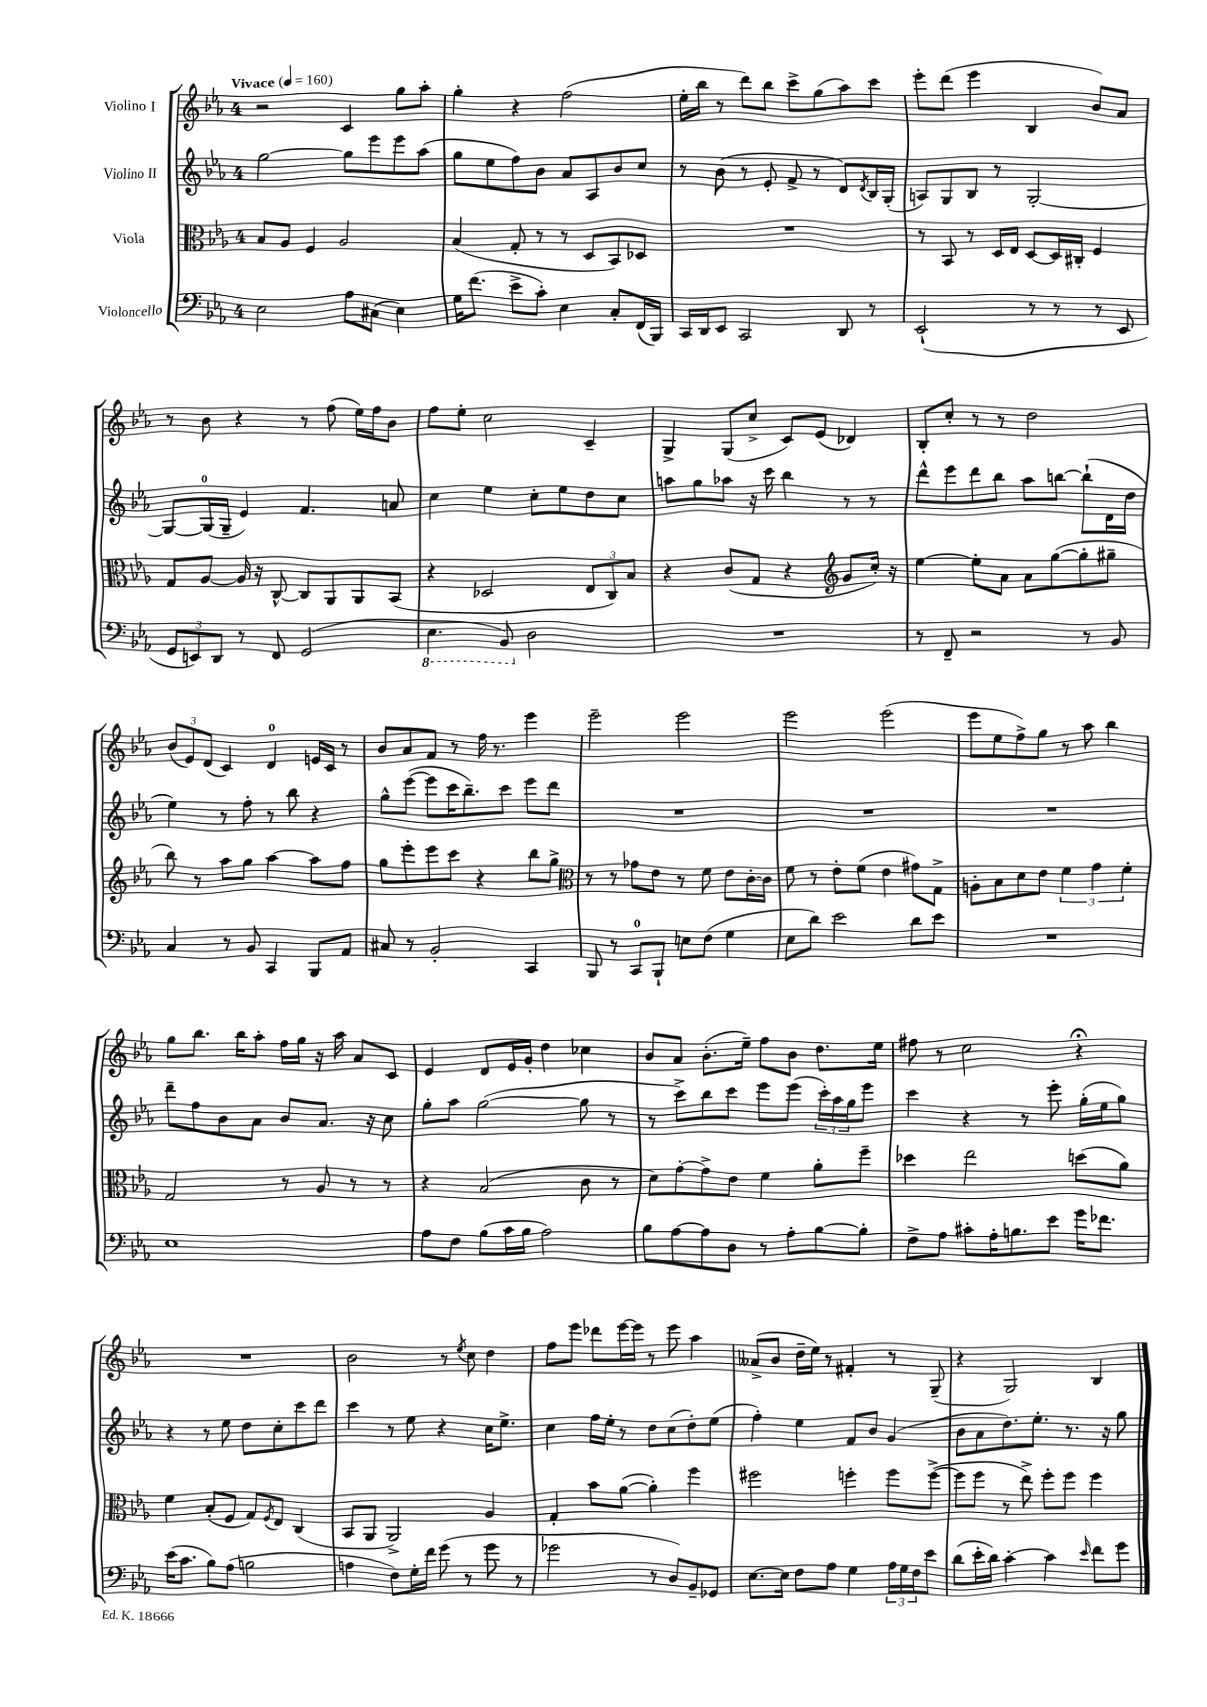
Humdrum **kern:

**kern	**kern	**kern	**kern
*part4	*part3	*part2	*part1
*staff4	*staff3	*staff2	*staff1
*I"Violoncello	*I"Viola	*I"Violino II	*I"Violino I
*clefF4	*clefC3	*clefG2	*clefG2
*k[b-e-a-]	*k[b-e-a-]	*k[b-e-a-]	*k[b-e-a-]
*M4/4	*M4/4	*M4/4	*M4/4
*MM160	*MM160	*MM160	*MM160
=1	=1	=1	=1
!	!	!	!LO:TX:a:B:t=Vivace
2E-\	8B-/L	[2gg\	2r
.	8A-/J	.	.
.	4F/	.	.
8A-\L	2A-/	8gg\L]	4c/
(8C#X\J	.	8eee-\	.
4E-\)	.	8eee-\	8gg\L
.	.	(8aa-\J	8aa-'\J
=2	=2	=2	=2
16G\KL	(4B-/	8gg\L	4gg'\
(8.f\J	.	.	.
.	.	8ee-\	.
8e-^\L	8G'/	8ff\)	4r
8c'\J)	8r	8b-\J	.
4E-\	8r	8a-/L	(2ff\
.	8D/L	8A-/	.
8C'/L	8BB-/)	8b-/	.
(16FF/L	8D-X/J	8cc/J	.
16BBB-/JJ)	.	.	.
=3	=3	=3	=3
16CC/LL	1r	8r	16ee-'\LL
16DD/J	.	.	16bb-\JJ
8EE-/J	.	(8b-\	8r
2CC/	.	8r	8ddd\L)
.	.	8e-'/	8bb-\J
.	.	8f^/	8ccc^\L
.	.	8r	(8gg\
8DD/	.	8d/L)	8aa-\)
.	.	8qd/	.
8r	.	16B-/L	8ccc\J
.	.	(16G'/JJ	.
=4	=4	=4	=4
(2EE-`/	8r	8An/L)	8eee-'\L
.	8BB-/	8G/	(8ddd\J
.	8r	8B-/J	4eee-\
.	16D/LL	8r	.
.	16E-/JJ	.	.
8r	[8D/L	[2G'/	4B-/
8r	16D/L]	.	.
.	16C#X'/JJ	.	.
8r	4F/	.	8b-/L)
8EE-/	.	.	8a-/J
!!LO:LB:g=z
=5	=5	=5	=5
12GG/L	8G/L	8G/L_	8r
12EEn/)	.	.	.
.	[8A-/J	(16G/L]	8b-\
12DD/J	.	.	.
.	.	16G~/JJ	.
8r	16A-/]	4e-/)	4r
.	16r	.	.
8FF/	[8C^^/	.	.
(2GG/	8C/L]	4.f/	8r
.	8AA-/	.	(8ff\
.	8AA-/	.	16ee-\LL)
.	.	.	16ff\J
.	(8BB-/J	8an/	8b-\J
=6	=6	=6	=6
*8ba	*	*	*
4.EE-\	4r	4cc\	8ff\L
.	.	.	8ee-'\J
.	2D-X/	4ee-\	2cc\
8BBB-/)	.	.	.
*X8ba	*	*	*
2D\	.	8cc'\L	.
.	.	8ee-\	.
.	12E-/L	8dd\	4c~/
.	12C/)	.	.
.	.	8cc\J	.
.	12B-/J	.	.
=7	=7	=7	=7
1r	4r	8aan\L	4G^/
.	.	8gg\	.
.	(8c/L	8aa-X\J	(8G/L
.	8G/J	16r	8cc^/J
.	.	16ccc\	.
.	4r	4bb-\	8c/L)
.	.	.	(8e-/J
*	*clefG2	*	*
.	8g/L	8r	4d-X/)
.	16cc'/Jk)	8r	.
.	16r	.	.
=8	=8	=8	=8
8r	[4ee-\	8ddd^^\L	8B-'/L
8FF~/	.	8eee-\	8cc'/J
2r	8ee-'\L]	8ddd\	8r
.	8a-\J	8bb-\J	8r
.	8a-\L	8aa-\L	2dd\
.	([8gg\	[8bbn\J	.
8r	8gg'\]	(8bb`\L]	.
8BB-/	8gg#X~\J	16d\L	.
.	.	16dd\JJ	.
!!LO:LB:g=z
=9	=9	=9	=9
4C/	8bb-\)	4ee-\)	(12b-/L
.	.	.	12e-/)
.	8r	.	.
.	.	.	(12d/J
8r	8aa-\L	8r	4c/)
8BB-/	8gg\J	8ff'\	.
4CC/	[4aa-\	8r	4d/
.	.	8bb-\	.
8BBB-/L	8aa-\L]	4r	16en/LL
.	.	.	16c/JJ
8AA-/J	8ff\J	.	8r
=10	=10	=10	=10
8C#X/	8gg\L	8gg^^\L	8b-/L
8r	8eee-'\	([8eee-\J	8a-/
2BB-'/	8eee-\	8eee-\L]	8f/J
.	8ccc\J	16ccc\K	8r
.	.	8.bb-~\)	.
.	4r	.	16ff\
.	.	.	8.r
.	.	8ccc\J	.
4CC/	8bb-\L	8eee-\L	4eee-\
.	8gg^\J	8ddd\J	.
=11	=11	=11	=11
*	*clefC3	*	*
8BBB-/	8r	1r	2eee-~\
8r	8r	.	.
8CC/L	8g-X\L	.	.
8BBB-`/J	8e-\J	.	.
8En\L	8r	.	2eee-\
(8F\J	8f\	.	.
4G\	8e-\L	.	.
.	[16c'\L	.	.
.	16c\JJ]	.	.
=12	=12	=12	=12
8E-\L	8f\	1r	2eee-\
8d\J)	8r	.	.
2e-\	8e-'\L	.	.
.	(8f\J	.	.
.	4e-\	.	(2eee-\
8d\L	8g#X\L)	.	.
8e-\J	8G^\J	.	.
=13	=13	=13	=13
1r	8An'\L	1r	8eee-\L
.	8B-\	.	8ee-\
.	8d\	.	8ff^\)
.	8e-\J	.	8gg\J
.	6f\	.	8r
.	.	.	8aa-\
.	6g\	.	.
.	.	.	4bb-\
.	6f'\	.	.
!!LO:LB:g=z
=14	=14	=14	=14
1E-	2G/	8ddd~\L	8gg\L
.	.	8ff\	8.bb-\J
.	.	8b-\	.
.	.	.	16bb-\KL
.	.	8a-\J	8aa-'\J
.	8r	8b-/L	16ff\LL
.	.	.	16gg\JJ
.	8A-/	8.a-/J	16r
.	.	.	16aa-\
.	8r	.	8a-/L
.	.	16r	.
.	8r	8cc\	8c/J
=15	=15	=15	=15
8A-\L	4r	8gg'\L	4e-/
8F\J	.	8aa-\J	.
(8B-\L	(2B-/	([2gg\	8d/L
16c\L	.	.	16e-/L
16B-\JJ	.	.	16g'/JJ
2A-\)	.	.	4dd\
.	8c\	8gg\]	4cc-X\
.	8r	8r	.
=16	=16	=16	=16
8B-\L	8d\L)	8r	8b-/L
[8A-\	[8g'\	8ccc^\L)	8a-/J
8A-\]	8g^\]	8bb-\	(8.b-'\L
8D\J	8e-\J	8ccc\J	.
.	.	.	16ee-~\Jk)
8r	4f\	8eee-\L	8ff\L
8A-'\L	.	(8eee-\J	8b-\J
[8B-\	8a-'\L	24ccc'\LL)	8.dd\L
.	.	24aa-\	.
.	.	24gg\J	.
8B-'\J]	8ff~\J	8eee-\J	.
.	.	.	16ee-\Jk
=17	=17	=17	=17
8F^\L	4dd-X\	4ccc\	8ff#X\
8A-\J	.	.	8r
8c#X'\L	2ee-\	4r	2cc\
16A-'\K	.	.	.
8.Bn\	.	.	.
.	.	8r	.
8e-\J	.	8eee-'\	.
16g\KL	(8ddn\L	(16gg'\LL	4r;<
8.f-X\J	.	16ee-\J	.
.	8a-\J)	8gg\J)	.
!!LO:LB:g=z
=18	=18	=18	=18
(16e-\KL	4f\	4r	1r
8.c\J	.	.	.
8B-\L)	(8B-'/L	8r	.
(8A-\J	8F/J	8ee-\	.
2Bn\	8G/L)	8dd\L	.
.	8qF/	.	.
.	8E-/J	8cc'\	.
.	(4C/	8ccc\	.
.	.	8ddd\J	.
=19	=19	=19	=19
4An\	8BB-/L	4ccc\	2b-\
.	8AA-/J	.	.
8F\L)	2AA-^/)	8r	.
16G'\L	.	8ee-\	.
16f\JJ	.	.	.
(8g\	.	4r	8r
.	.	.	8qee-/
8r	.	.	8cc\
8g\	4A-/	16cc\KL	4dd\
.	.	8.ee-^\J	.
8r	.	.	.
=20	=20	=20	=20
2g-X\	4G'/	4cc\	8ff\L
.	.	.	8eee-\J
.	8b-\L	16ff\LL	8ddd-X\L
.	.	16ee-'\JJ	.
.	([8a-\J	8r	[16eee-\L
.	.	.	16eee-\JJ]
8r	4a-'\])	8dd\L	8r
8D/L)	.	(8cc\	8eee-\
8BB-~/	4ff\	8dd'\)	4aa-\
8GG-X/J	.	(8ee-\J	.
=21	=21	=21	=21
[8.E-\L	2ff#X\	4ff'\)	(8a--X^/L
.	.	.	8b-/J
16E-\Jk]	.	.	.
8F\L	.	4ee-\	16dd~\LL
.	.	.	16ee-\JJ)
8A-\J	.	.	8r
4G\	4ffn'\	8f/L	4f#X'/
.	.	8b-/J	.
24A-\LL	8ff\L	(4g/	8r
24G\	.	.	.
24F\J	.	.	.
8e-\J	([8ff^\J	.	(8G~/
=22	=22	=22	=22
(8d\L	8ff\L]	8b-\L	4r
16e-'\L	8ff\J	8a-\	.
16d\JJ)	.	.	.
[4c'\	8r	8.dd\)	2G/)
.	8ee-^\)	.	.
.	.	8.ee-'\J	.
4c\]	8ff'\L	.	.
.	8ff\J	8.r	.
16qqe-/	.	.	.
8f\L	4ff\	.	4B-/
.	.	16r	.
8g\J	.	8gg\	.
==	==	==	==
*-	*-	*-	*-
